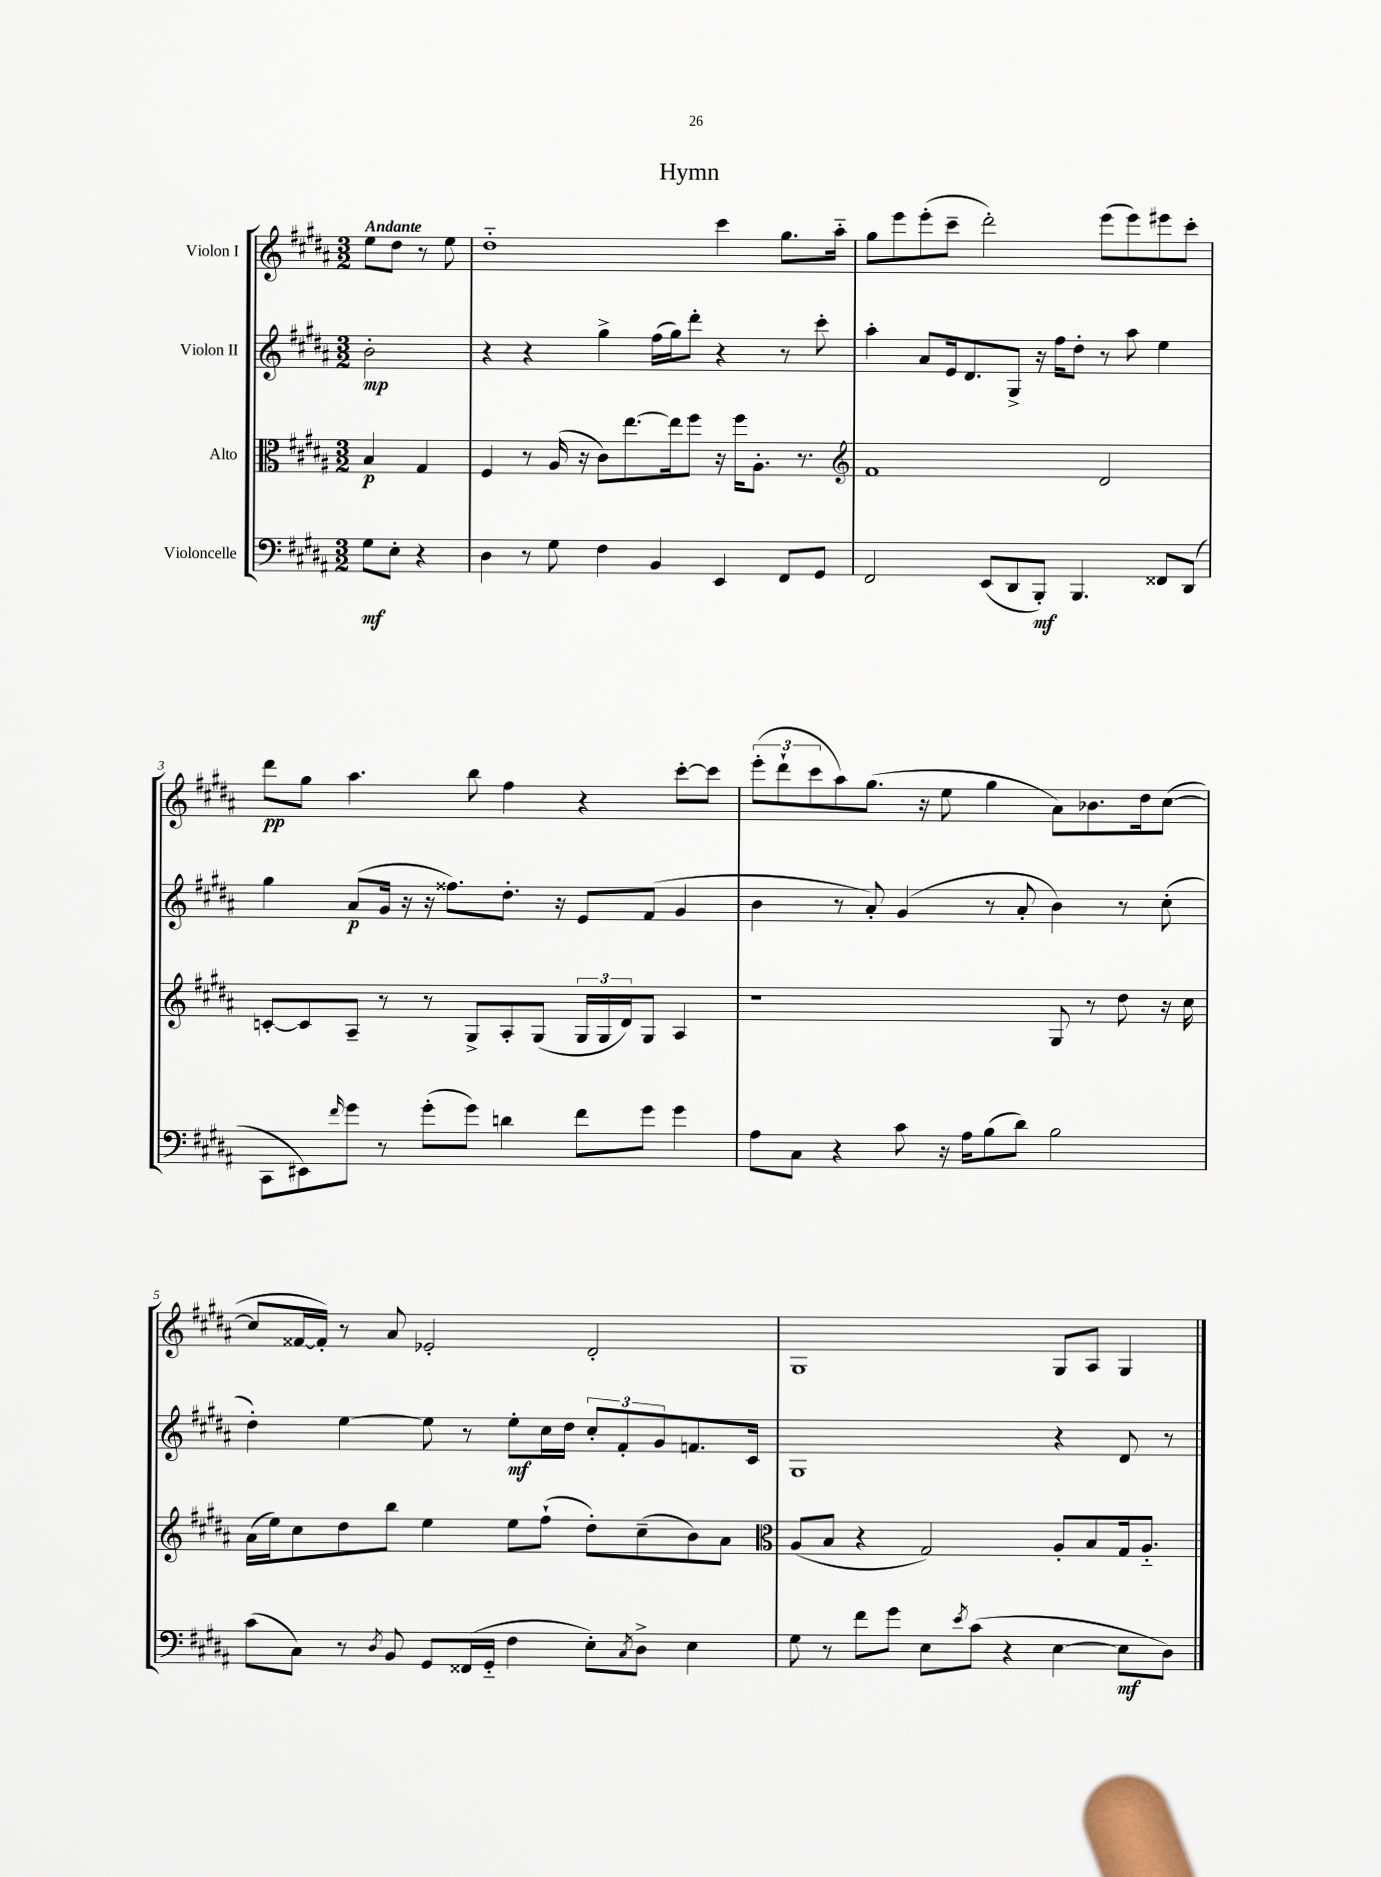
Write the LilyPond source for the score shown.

\header { title = "Hymn" }
<<
\new StaffGroup <<
\new Staff = "s0" \with { instrumentName = "Violon I" } {
    \clef treble \key b \major \numericTimeSignature \time 3/2 \partial 2 \tempo "Andante"
    e''8 dis''8 r8 e''8 |
    dis''1-_ cis'''4 gis''8. ais''16-_ |
    gis''8 e'''8 e'''8-.( cis'''8-- dis'''2-.) e'''8( e'''8) eis'''8 cis'''8-. |
    dis'''8\pp gis''8 ais''4. b''8 fis''4 r4 cis'''8~-. cis'''8 |
    \tuplet 3/2 { e'''8-.( dis'''8-! cis'''8 } ais''8) gis''8.( r16 e''8 gis''4 ais'8) bes'8. dis''16 cis''8~( |
    cis''8 fisis'16~ fisis'16-.) r8 ais'8 ees'2-. dis'2-. |
    gis1 gis8 ais8 gis4 \bar "|." |
}
\new Staff = "s1" \with { instrumentName = "Violon II" } {
    \clef treble \key b \major \numericTimeSignature \time 3/2 \partial 2
    b'2-.\mp |
    r4 r4 gis''4-> fis''16( gis''16) dis'''8-. r4 r8 cis'''8-. |
    ais''4-. ais'8 e'16 dis'8. gis8-> r16 fis''16 dis''8-. r8 ais''8 e''4 |
    gis''4 ais'8\p( gis'16 r16 r16 fisis''8.) dis''8.-. r16 e'8 fis'8( gis'4 |
    b'4 r8 ais'8-.) gis'4( r8 ais'8-. b'4) r8 cis''8-.( |
    dis''4-.) e''4~ e''8 r8 e''8-.\mf cis''16 dis''16 \tuplet 3/2 { cis''8-. fis'8-. gis'8 } f'8. cis'16 |
    gis1 r4 dis'8 r8 \bar "|." |
}
\new Staff = "s2" \with { instrumentName = "Alto" } {
    \clef alto \key b \major \numericTimeSignature \time 3/2 \partial 2
    b4\p gis4 |
    fis4 r8 ais16( r16 cis'8) e''8.~ e''16 fis''8 r16 fis''16 ais8.-. r8. |
    \clef treble fis'1 dis'2 |
    c'8~-. c'8 ais8-- r8 r8 gis8-> ais8-. gis8( \tuplet 3/2 { gis16 gis16 dis'16) } gis8 ais4 |
    r1 gis8 r8 dis''8 r16 cis''16 |
    ais'16( e''16) cis''8 dis''8 b''8 e''4 e''8 fis''8-!( dis''8-.) cis''8--( b'8) ais'8 |
    \clef alto ais8( b8 r4 gis2) ais8-. b8 gis16 ais8.-_ \bar "|." |
}
\new Staff = "s3" \with { instrumentName = "Violoncelle" } {
    \clef bass \key b \major \numericTimeSignature \time 3/2 \partial 2
    gis8\mf e8-. r4 |
    dis4 r8 gis8 fis4 b,4 e,4 fis,8 gis,8 |
    fis,2 e,8( dis,8 b,,8-.\mf) b,,4. fisis,8 dis,8( |
    cis,8 eis,8) \grace { fis'16 } gis'8 r8 gis'8-.( gis'8) d'4 fis'8 gis'8 gis'4 |
    ais8 cis8 r4 cis'8 r16 ais16 b8( dis'8) b2 |
    cis'8( cis8) r8 \acciaccatura { dis8 } b,8 gis,8 fisis,16( gis,16-_ fis4 e8-.) \acciaccatura { cis8 } dis8-> e4 |
    gis8 r8 fis'8 gis'8 e8 \acciaccatura { e'8 } cis'8( r4 e4~ e8\mf dis8) \bar "|." |
}
>>
>>
